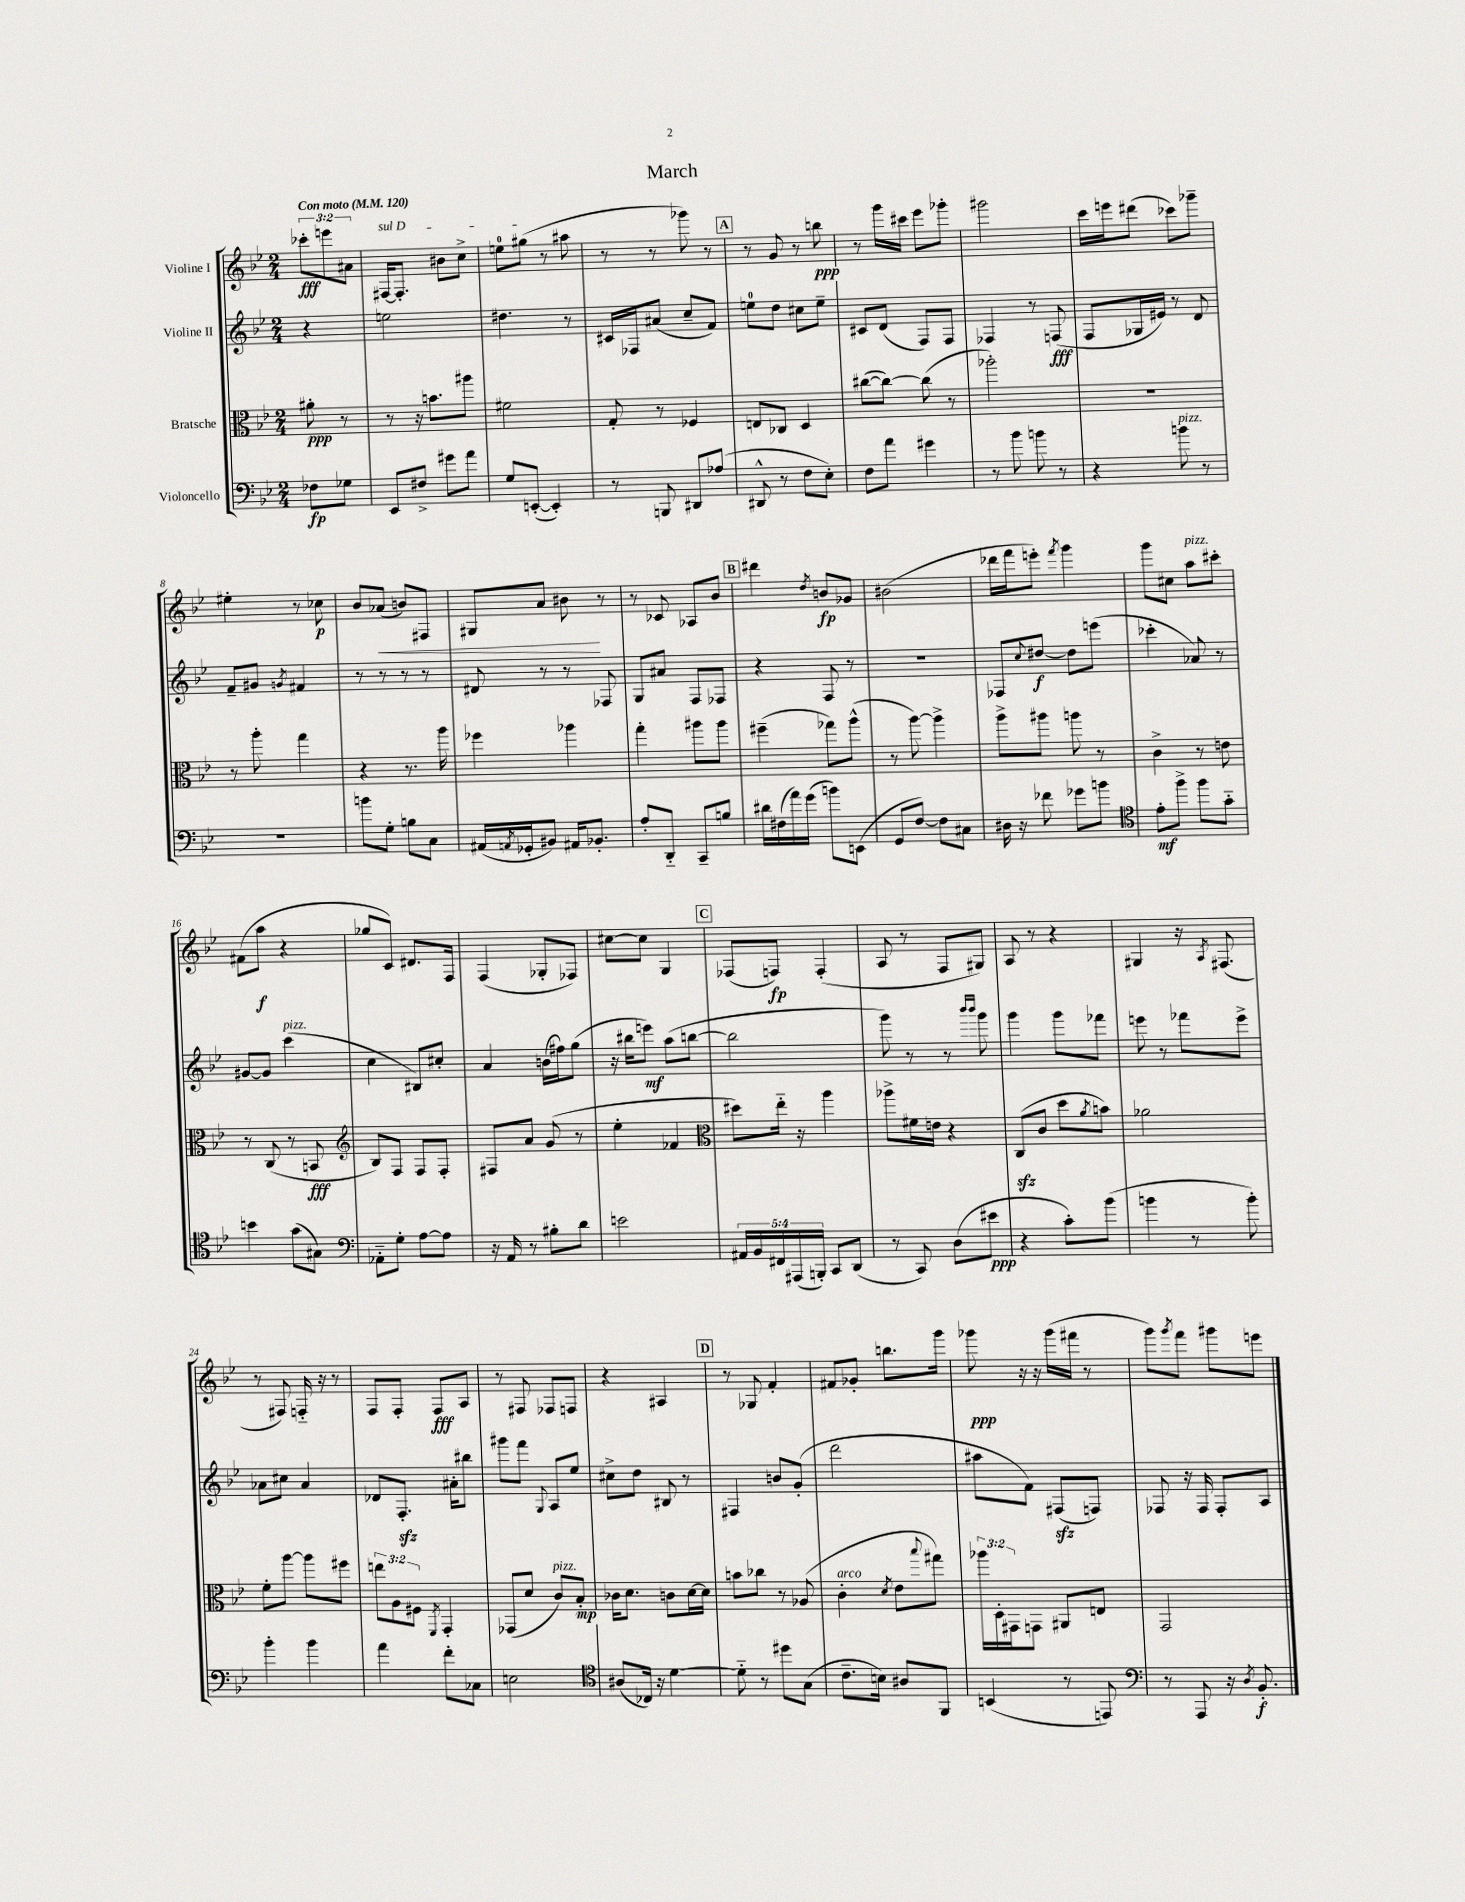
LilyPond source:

\header { title = "March" }
<<
\new StaffGroup <<
\new Staff = "s0" \with { instrumentName = "Violine I" } {
    \clef treble \key bes \major \numericTimeSignature \time 2/4 \override Staff.TupletNumber.text = #tuplet-number::calc-fraction-text \partial 4 \tempo "Con moto" 4 = 120
    \tuplet 3/2 { ces'''8-.\fff e'''8 ais'8 } |
    \once \override TextSpanner.bound-details.left.text = \markup { \italic "sul D" } fis16~\startTextSpan fis8.-. bis'8 c''8-> |
    e''8-0 gis''8\stopTextSpan( r8 ais''8 |
    r8 r8 ges'''8) r8 |
    \mark \markup { \box "A" } r8 g'8 r8 b''8\ppp |
    r8 g'''16 cis'''16 ees'''8 ges'''8-. |
    gis'''2 |
    c'''16 e'''16 dis'''8( ces'''8) ges'''8-- |
    eis''4-. r8 ces''8\p |
    bes'8 aes'8\<( b'8) fis8 |
    gis8 a'8 bis'8\! r8 |
    r8 ces'8 aes8 bes'8 |
    \mark \markup { \box "B" } dis'''4 \acciaccatura { d''8 } b'8\fp ges'8 |
    bis'2( |
    des'''16 f'''16 e'''8-.) \acciaccatura { f'''8 } g'''4 |
    g'''8 cis''8 a''8^\markup { \italic "pizz." } cis'''8-. |
    fis'8( a''8\f r4 |
    ges''8 c'8) dis'8. f16 |
    f4( ges8-. fes8) |
    cis''8~ cis''8 g4 |
    \mark \markup { \box "C" } fes8( f8\fp) f4-.( |
    a8 r8 f8 gis8) |
    a8 r8 r4 |
    gis4 r16 \acciaccatura { a8 } fis8.( |
    r8 fis8) f16-_ r16 r8 |
    f8 f8-. f8\fff a8 |
    r8 fis8 fes8 f8 |
    r4 ais4 |
    \mark \markup { \box "D" } r8 ges8 f'4-. |
    fis'8 ges'8-. b''8. g'''16 |
    ges'''8\ppp r16 r16 ges'''16( fis'''16 r8 |
    g'''8) \acciaccatura { g'''8 } f'''8 gis'''8 e'''8 \bar "|." |
}
\new Staff = "s1" \with { instrumentName = "Violine II" } {
    \clef treble \key bes \major \numericTimeSignature \time 2/4 \partial 4
    r4 |
    e''2 |
    dis''4. r8 |
    cis'16 fes16 ais'8( c''8-- f'8) |
    \mark \markup { \box "A" } e''8-0 d''8 cis''8 e''8-- |
    cis'8 d'8( f8) f8 |
    fes4 r8 f8\fff( |
    f8 ges16 eis'16) r8 d'8 |
    f'8-- gis'8 \acciaccatura { g'8 } fis'4 |
    r8 r8 r8 r8 |
    dis'8 r8 r8 fes8 |
    g8 ais'8 f8 fes8 |
    \mark \markup { \box "B" } r4 f8 r8 |
    r2 |
    fes8 \appoggiatura { c''8 } dis''8~\f dis''8 e'''8( |
    ces'''4-. aes'8) r8 |
    gis'8~ gis'8 c'''4^\markup { \italic "pizz." }( |
    c''4 bis8) cis''8-. |
    a'4 b'16( fis''16) g''8( |
    r16 bis''16 e'''8\mf) a''8( b''8~ |
    \mark \markup { \box "C" } b''2 |
    g'''8) r8 r8 \grace { bes'''16 bes'''16 } g'''8 |
    g'''4 g'''8 fes'''8 |
    e'''8 r8 fes'''8 e'''8-> |
    aes'8 cis''8 aes'4 |
    des'8 f8.-.\sfz ais'16-. bis''8 |
    gis'''8 f'''8 \appoggiatura { g8 } a8 ees''8 |
    cis''8-> d''8 bis8 r8 |
    \mark \markup { \box "D" } fis4 b'8 g'8-.( |
    d'''2 |
    ais''8 f'8) fis8\sfz( f8) |
    fes8 r16 fes16 fes8-. a8 \bar "|." |
}
\new Staff = "s2" \with { instrumentName = "Bratsche" } {
    \clef alto \key bes \major \numericTimeSignature \time 2/4 \override Staff.TupletNumber.text = #tuplet-number::calc-fraction-text \partial 4
    ais'8-.\ppp r8 |
    r8 r16 b'8. ais''8 |
    fis'2 |
    g8-. r8 fes4 |
    \mark \markup { \box "A" } e8 ces8 d4 |
    cis''8~( cis''8~) cis''8( r8 |
    aes''2-.) |
    r2 |
    r8 a''8-. g''4 |
    r4 r8. a''16 |
    fes''4 aes''4 |
    g''4-. ais''8 ais''8 |
    \mark \markup { \box "B" } fis''4--( ges''8) a''8-^( |
    r8 a''8~) a''4-> |
    a''8-> ais''8 a''8 r8 |
    c'4-> r8 e'8 |
    r8 c8( r8 b,8\fff |
    \clef treble bes8) f8 f8 f8-. |
    fis8 a'8 g'8( r8 |
    ees''4-. fes'4 |
    \mark \markup { \box "C" } \clef alto dis''8) ees''16-_ r16 a''4 |
    aes''8-> fis'16 e'16 r4 |
    c8\sfz( c'8 d''8 \acciaccatura { a'8 } b'8) |
    aes'2 |
    f'8-. a''8~ a''8 fis''8 |
    \tuplet 3/2 { e''8 a8 fis8 } \acciaccatura { f,8 } g,4-. |
    ges,8( d'8 c'8^\markup { \italic "pizz." }) bes8-.\mp |
    ces'16 d'8. c'8 d'16~ d'16 |
    \mark \markup { \box "D" } b'8 ces''8 r8 aes8( |
    c'4-.^\markup { \italic "arco" } \acciaccatura { d'8 } ees'8 \appoggiatura { bes''8 } gis''8) |
    \tuplet 3/2 { aes''16 d16-. gis,16 } g,8 ais,8 e8 |
    g,2 \bar "|." |
}
\new Staff = "s3" \with { instrumentName = "Violoncello" } {
    \clef bass \key bes \major \numericTimeSignature \time 2/4 \override Staff.TupletNumber.text = #tuplet-number::calc-fraction-text \partial 4
    fes8\fp ges8 |
    ees,8 fis8-> gis'8 a'8 |
    g8 e,8~-.( e,4-.) |
    r8 b,,8 dis,8 aes8( |
    \mark \markup { \box "A" } dis,8-^ r8 f8 ees8-.) |
    f8 a'8 gis'4 |
    r8 bes'8 b'8 r8 |
    r4 b'8^\markup { \italic "pizz." } r8 |
    r2 |
    b'8 g8-. b8 c8 |
    ais,16( \acciaccatura { a,8 } ges,16-. bis,8) ais,16 bes,8.-. |
    a8-. d,8-_ c,8-- b8 |
    \mark \markup { \box "B" } dis'16 fis16( a'16) g'16( b'8) e,8( |
    g,8 f8~) f8 cis8 |
    dis16 r16 fes'8 ges'8 b'8 |
    \clef tenor ees'8-.\mf f''8-> f''8 g'8-_ |
    b'4 g'8( gis8) |
    \clef bass aes,8-_ g8-. a8~ a8 |
    r16 a,16 r8 bis8-. d'8 |
    e'2 |
    \mark \markup { \box "C" } \tuplet 5/4 { ais,16 bes,16 fis,16 ais,,16( b,,16-.) } c,8 d,8( |
    r8 c,8) d8( eis'8\ppp |
    r4 c'8-.) bes'8( |
    b'4 r8 b'8-.) |
    bes'4-. bes'4 |
    a'4 f'8-. ces8 |
    e2 |
    \clef tenor ais8( ces16) r16 d'4~ |
    \mark \markup { \box "D" } d'8-_ r8 dis''8 g8( |
    c'8.-- b16) ais8 f,8 |
    b,4( r8 e,8) |
    \clef bass r8 a,,8 r16 \acciaccatura { d8 } bes,8.-.\f \bar "|." |
}
>>
>>
